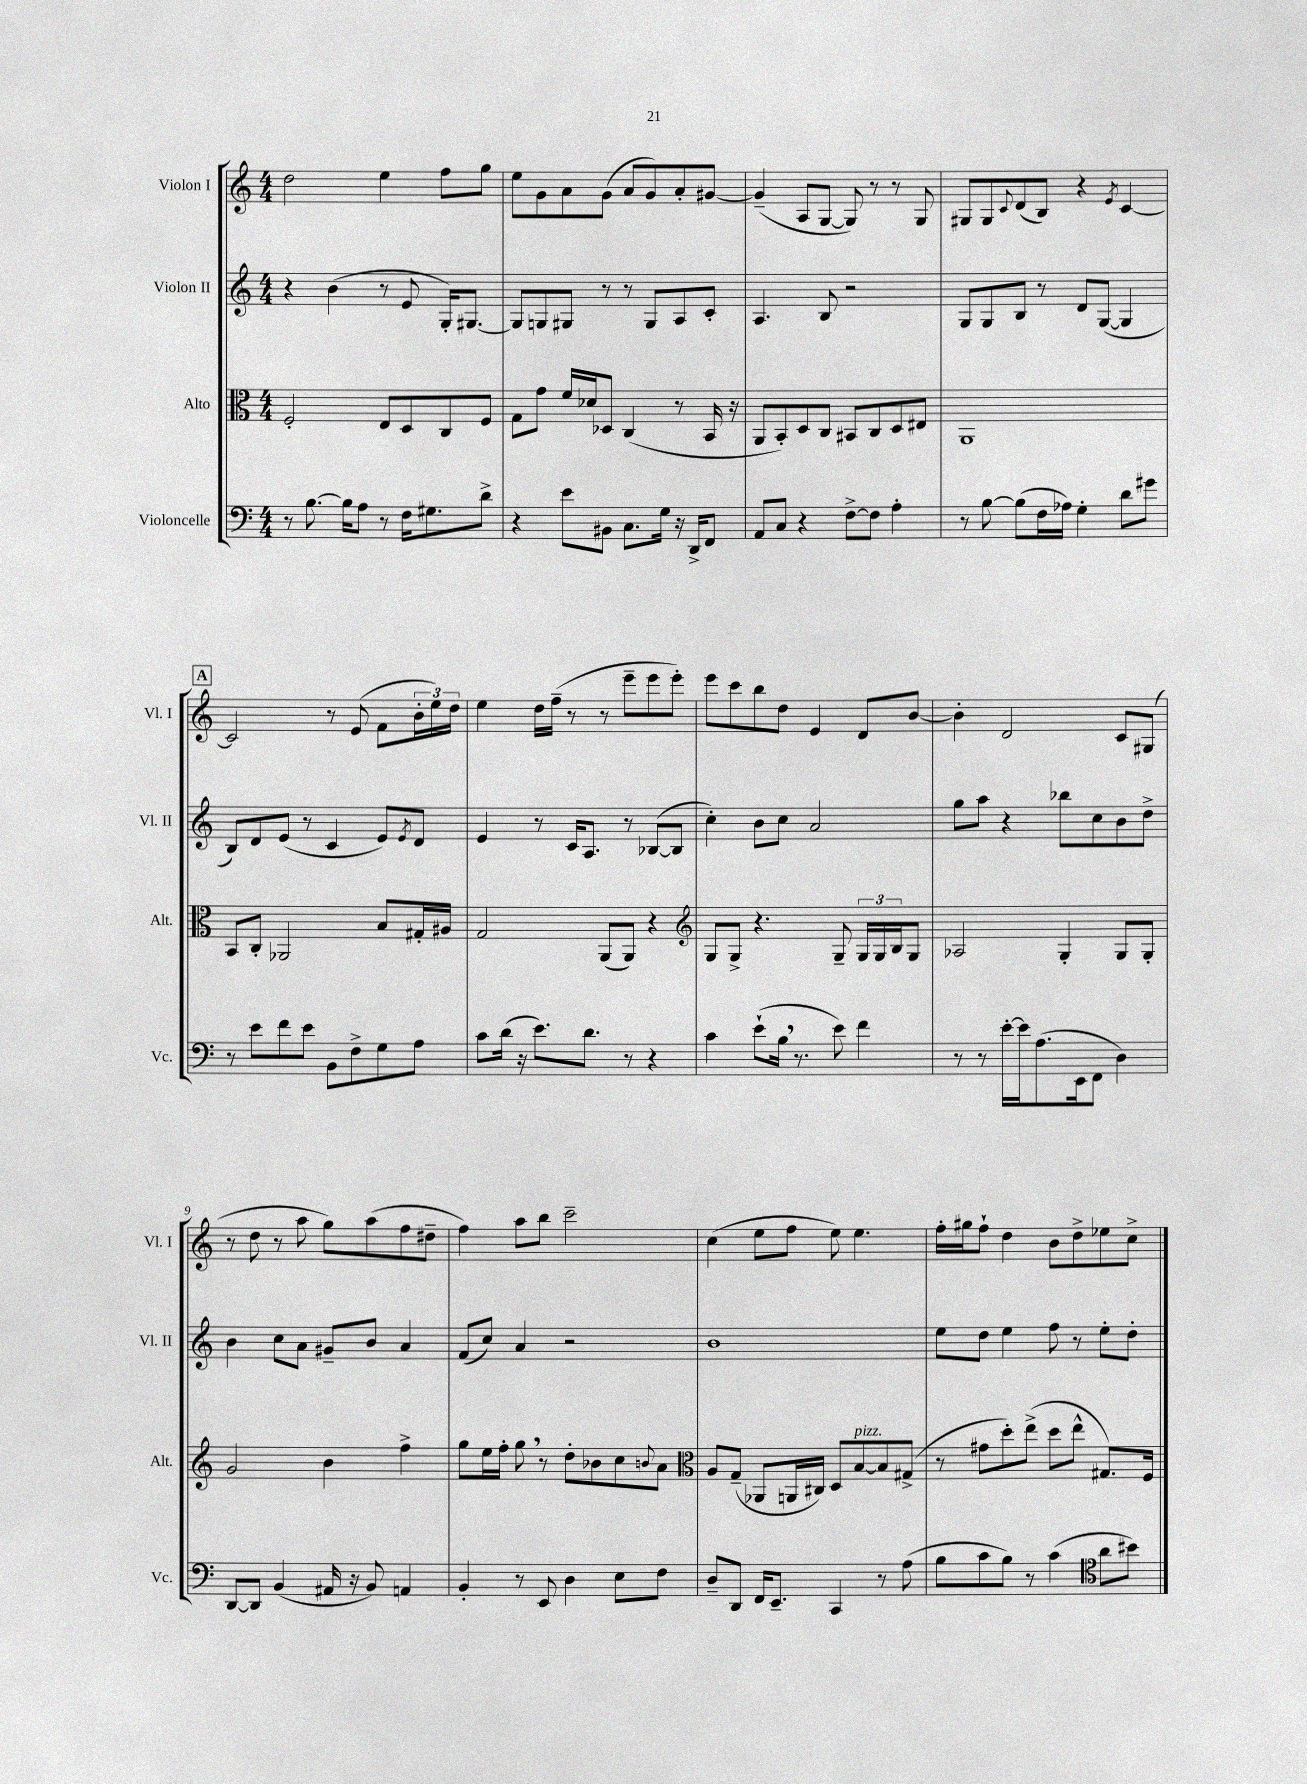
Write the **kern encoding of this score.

**kern	**kern	**kern	**kern
*staff4	*staff3	*staff2	*staff1
*clefF4	*clefC3	*clefG2	*clefG2
*k[]	*k[]	*k[]	*k[]
*M4/4	*M4/4	*M4/4	*M4/4
8r	2F'	4r	2dd
[8.B	.	.	.
.	.	(4b	.
16B]	.	.	.
8A	.	.	.
8r	8E	8r	4ee
16F	8D	8e	.
8.G#	.	.	.
.	8C	16G')	8ff
.	.	[8.G#	.
8d^	8F	.	8gg
=	=	=	=
4r	8G	8G#]	8ee
.	8g	8G	8g
8e	16f	8G#	8a
.	16d-	.	.
8BB#	8D-	8r	(8g
8.C	(4C	8r	8a
.	.	8G#	8g)
16G	.	.	.
16r	8r	8A	8a'
16DD^	.	.	.
8FF	16BB	8c'	[8g#
.	16r	.	.
=	=	=	=
8AA	8AA	4.A	(4g#~]
8C	8BB')	.	.
4r	8D	.	8A
.	8C	8B	[8G
[8F^	8BB#	2r	8G])
8F]	8C	.	8r
4A'	8D	.	8r
.	8E#	.	8G
=	=	=	=
8r	1AA	8G	8G#
[8B	.	8G	8G#
.	.	.	8qqc
(8B]	.	8B	(8d
16F	.	8r	8B)
16A-)	.	.	.
4G'	.	8d	4r
.	.	([8G	.
.	.	.	8qe
8d	.	4G]	[4c
8g#	.	.	.
=	=	=	=
8r	8BB	8B)	2c]
8e	8C'	8d	.
8f	2AA-	(8e	.
8e	.	8r	.
8BB	.	4c	8r
8F^	.	.	(8e
8G	8B	8e)	8f
.	.	8qe	.
8A	16G#'	8d	24b'
.	.	.	24ee)
.	16A#	.	.
.	.	.	24dd
=	=	=	=
8c	2G	4e	4ee
(16d	.	.	.
16r	.	.	.
8.e)	.	8r	16dd
.	.	.	(16ff~
.	.	16c	8r
8.d	.	8.A	.
.	(8AA	.	8r
8r	8AA)	8r	8eee~
4r	4r	([8B-	8eee
.	.	8B-]	8eee')
=	=	=	=
*	*clefG2	*	*
4c	8G	4cc')	8eee
.	8G^	.	8ccc
(8e`	4.r	8b	8bb
16B	.	8cc	8dd
8.r	.	.	.
.	.	2a	4e
8e)	8G~	.	.
4f	24G	.	8d
.	24G	.	.
.	24B	.	.
.	8G	.	[8b
=	=	=	=
8r	2A-	8gg	4b']
8r	.	8aa	.
[16e'	.	4r	2d
16e]	.	.	.
(8.A	.	.	.
.	4G'	8bb-	.
16EE	.	.	.
8FF	.	8cc	.
4D)	8G	8b	8c
.	8G'	8dd^	(8G#
=	=	=	=
[8DD	2g	4b	8r
8DD]	.	.	8dd
(4BB	.	8cc	8r
.	.	8a	8aa
16AA#	4b	8g#~	8gg)
16r	.	.	.
8BB)	.	8b	(8aa
4AA	4ff^	4a	8ff
.	.	.	8dd#~
=	=	=	=
4BB'	8gg	(8f	4ff)
.	16ee	8cc)	.
.	16ff'	.	.
8r	8gg	4a	8aa
8EE	8r	.	8bb
4D	8dd'	2r	2ccc~
.	8b-	.	.
8E	8cc	.	.
.	8qqb	.	.
8F	8a	.	.
=	=	=	=
*	*clefC3	*	*
8D~	8A	1b	(4cc
8DD	(8G~	.	.
16FF	8AA-	.	8ee
8.EE~	.	.	.
.	16AA	.	8ff
.	16C#)	.	.
4CC	8D	.	8ee)
.	[8B	.	4.ee
8r	8B]	.	.
(8A	(8G#^	.	.
=	=	=	=
8B	8r	8ee	16ff'
.	.	.	16gg#
8c	8g#	8dd	8ff`
8B)	8dd')	4ee	4dd
8r	(8ee^	.	.
(4c	8dd	8ff	8b
.	8ee^^	8r	8dd^
*clefC4	*	*	*
8a	8.G#)	8ee'	8ee-
8b#)	.	8dd'	8cc^
.	16F	.	.
==	==	==	==
*-	*-	*-	*-
